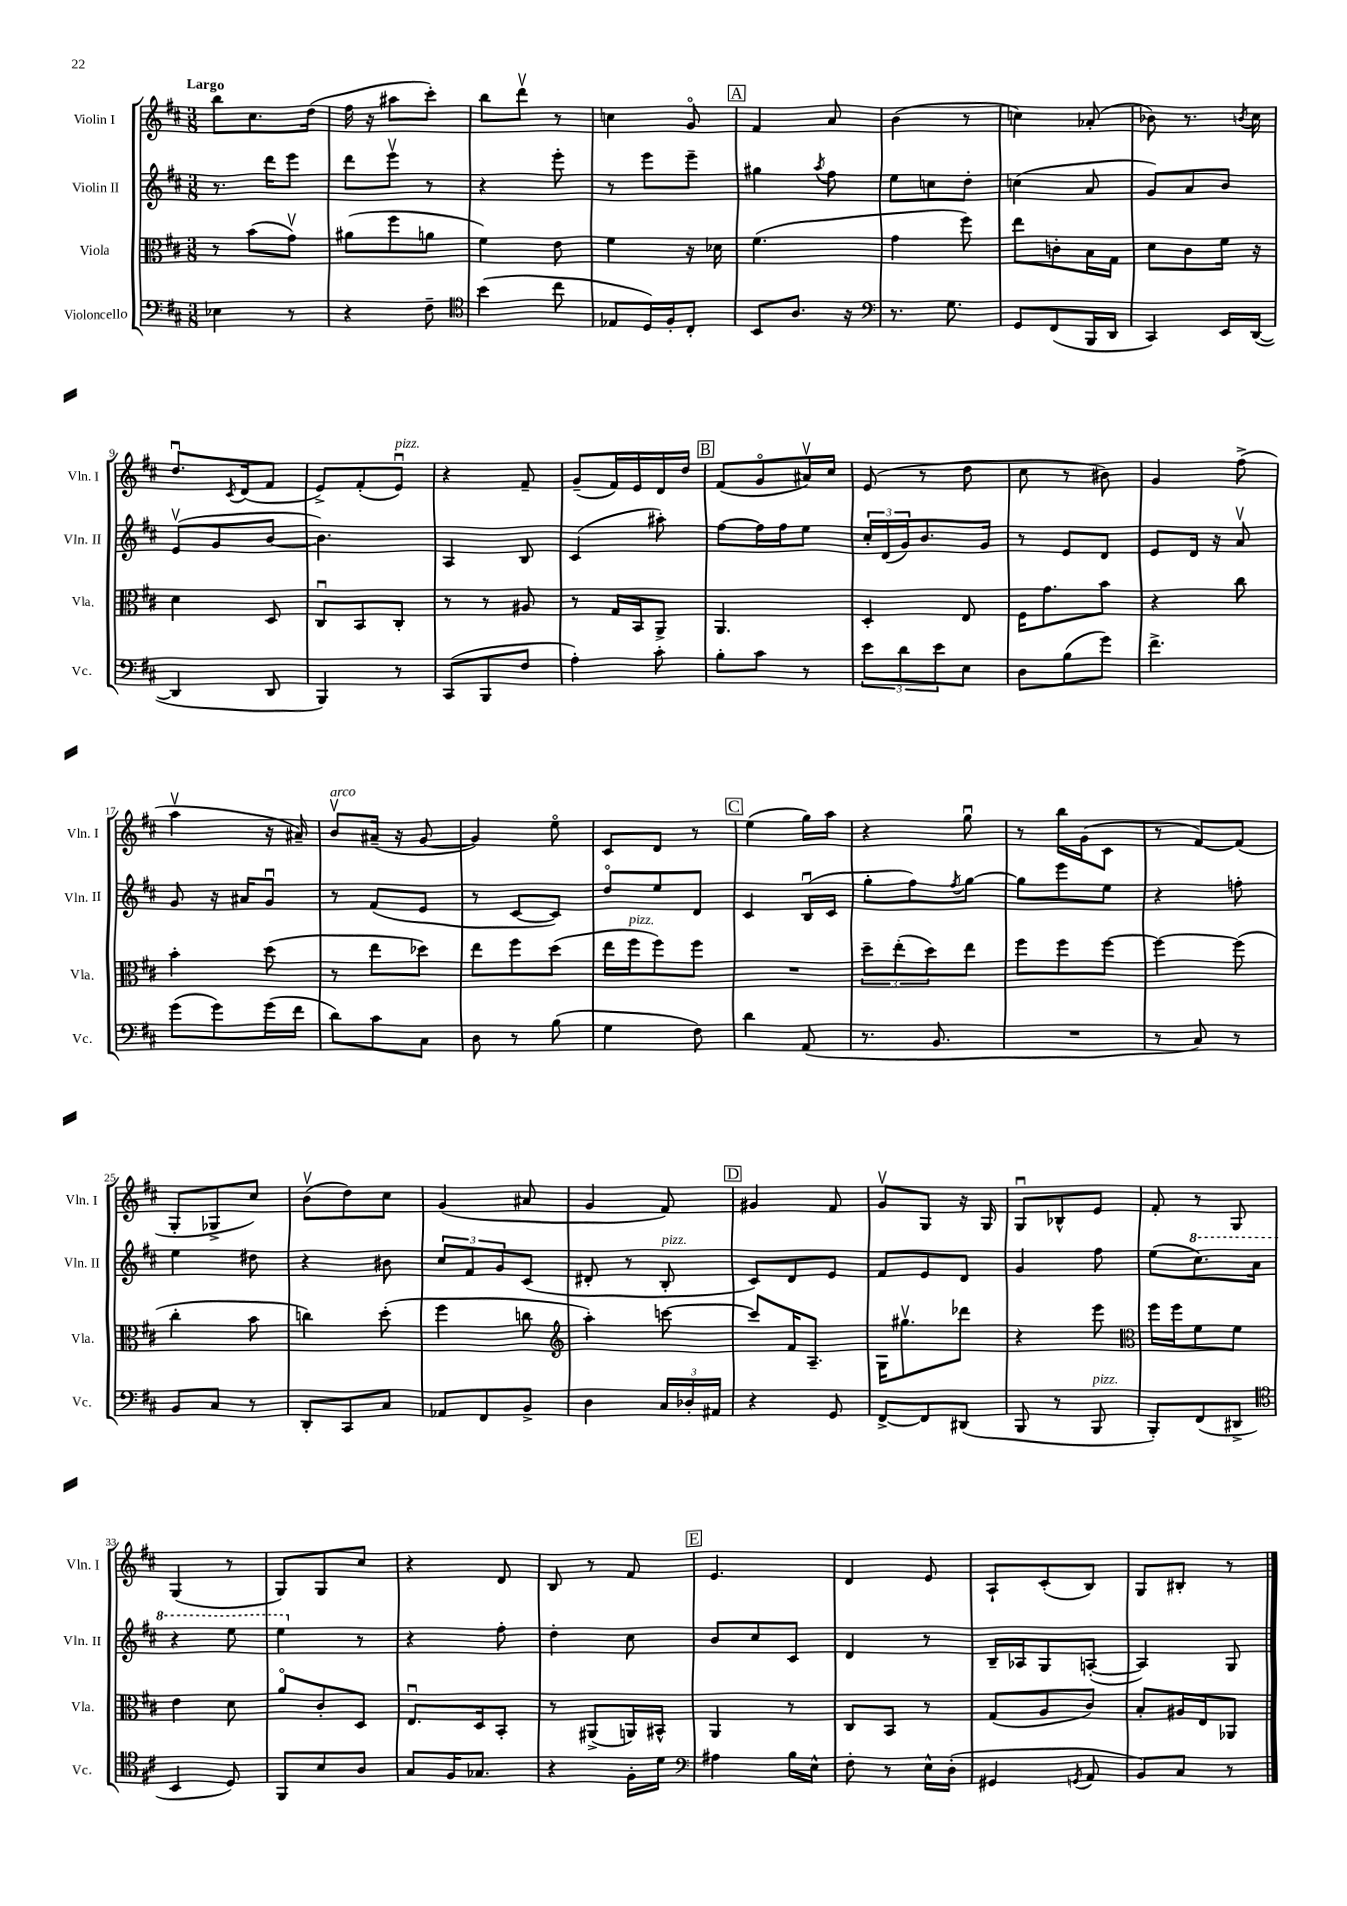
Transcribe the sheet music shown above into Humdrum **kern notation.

**kern	**kern	**kern	**kern
*staff4	*staff3	*staff2	*staff1
*clefF4	*clefC3	*clefG2	*clefG2
*k[f#c#]	*k[f#c#]	*k[f#c#]	*k[f#c#]
*M3/8	*M3/8	*M3/8	*M3/8
4E-	8r	8.r	8bb
.	(8b	.	8.cc#
.	.	16ddd	.
8r	8gv)	8eee	.
.	.	.	(16dd
=	=	=	=
4r	(8a#	8ddd	16ff#
.	.	.	16r
.	8ff#	8eeev	8aa#
8F#~	8a	8r	8ccc#')
=	=	=	=
*clefC4	*	*	*
(4b	4f#)	4r	8bb
.	.	.	8dddv
8cc#	8e	8eee'	8r
=	=	=	=
8E-	4f#	8r	4cc
16D)	.	8eee	.
16F#'	.	.	.
8C#'	16r	8eee~	8go
.	16d-	.	.
=	=	=	=
8BB	(4.f#	4gg#	4f#
8.A	.	.	.
.	.	8qaa	.
.	.	8ff#	8a
16r	.	.	.
=	=	=	=
*clefF4	*	*	*
8.r	4g	8ee	(4b
.	.	8cc	.
8.G	.	.	.
.	8ff#)	8dd'	8r
=	=	=	=
8GG	8ee	(4cc	4cc)
(8FF#	8c'	.	.
16BBB	16B	8a	(8a-'
16DD	16G	.	.
=	=	=	=
4CC#)	8d	8g)	8b-)
.	8c#	8a	8.r
16EE	16f#	8b	.
.	.	.	8qb
([16DD	16r	.	16cc#
=	=	=	=
4DD]	4d	(8ev	8.ddu
.	.	8g	.
.	.	.	8qc#
.	.	.	(16d
8DD	8D	[8b	8f#
=	=	=	=
4BBB)	8C#u	4.b])	8e^)
.	8BB	.	(8f#'
8r	8C#'	.	8eu)
=	=	=	=
(8CC#	8r	4A	4r
8BBB	8r	.	.
8F#	8A#	8B	8f#~
=	=	=	=
4A')	8r	(4c#	(8g~
.	16G	.	16f#)
.	16BB	.	16e
8c#'	8AA^	8aa#')	16d
.	.	.	16dd
=	=	=	=
8B'	4.AA	[8ff#	(8f#
8c#	.	16ff#]	8go
.	.	16ff#	.
8r	.	8ee	16a#v)
.	.	.	16cc#
=	=	=	=
12e	4D'	24cc#'	(8e
.	.	(24d	.
12d	.	24g)	.
.	.	8.b	8r
12e	.	.	.
8E	8E	.	8dd
.	.	16g	.
=	=	=	=
8D	16F#	8r	8cc#
.	8.g	.	.
(8B	.	8e	8r
8g)	8b	8d	8b#)
=	=	=	=
4.f#^	4r	8e	4g
.	.	16d	.
.	.	16r	.
.	8cc#	8av	(8ff#^
=	=	=	=
(8g	4b'	8g	4aav
8g)	.	16r	.
.	.	16a#	.
(16g	(8dd	8gu	16r
16f#	.	.	16a#~)
=	=	=	=
8d)	8r	8r	8bv
8c#	8ee	(8f#	(16a#~
.	.	.	16r
8C#	8dd-)	8e	[8g
=	=	=	=
8D	8ee	8r	4g])
8r	8ff#	[8c#	.
(8B	(8dd	8c#])	8eeo
=	=	=	=
4G	16ee	8ddo	8c#
.	16ff#	.	.
.	8ff#)	8ee	8d
8F#)	8ff#	8d	8r
=	=	=	=
4d	4.r	4c#	(4ee
(8AA	.	(16Bu	16gg)
.	.	16c#	16aa
=	=	=	=
8.r	12dd~	8gg'	4r
.	(12ee'	.	.
.	.	8ff#)	.
.	12dd)	.	.
8.BB	.	.	.
.	.	8qff#	.
.	8ee	[8gg	8ggu
=	=	=	=
4.r	8ff#	8gg]	8r
.	8ff#	8eee	16bb
.	.	.	(16g
.	[8ff#	8ee	8c#
=	=	=	=
8r	4ff#_	4r	8r
8C#)	.	.	[8f#)
8r	(8ff#]	8ff'	(8f#]
=	=	=	=
8BB	4cc#'	4ee	8G'
8C#	.	.	8G-^
8r	8b	8dd#	8cc#)
=	=	=	=
8DD'	4cc)	4r	(8bv
8CC#	.	.	8dd)
8C#	(8dd'	8b#	8cc#
=	=	=	=
8AA-	4ff#	12cc#	(4g
.	.	12f#	.
8FF#	.	.	.
.	.	12g	.
8BB^	8cc	(8c#	8a#
=	=	=	=
*	*clefG2	*	*
4D	4aa')	8d#'	4g
.	.	8r	.
24C#	[8ccc	8B'	8f#)
24D-'	.	.	.
24AA#	.	.	.
=	=	=	=
4r	8ccc]	8c#)	4g#
.	16f#	8d	.
.	8.A~	.	.
8GG	.	8e	8f#
=	=	=	=
[8FF#^	16G	8f#	8gv
.	8.gg#v	.	.
8FF#]	.	8e	8G
(8DD#	8ddd-	8d	16r
.	.	.	16G
=	=	=	=
8BBB	4r	4g	8Gu
8r	.	.	8B-^^
8BBB	8eee	8ff#	8e
=	=	=	=
*	*clefC3	*	*
8BBB')	16ff#	(8ee	8f#'
.	16ff#	.	.
(8FF#	8f#	8.ccc#)	8r
8DD#^	8f#	.	8G
.	.	16aa	.
=	=	=	=
*clefC4	*	*	*
4BB	4e	4r	(4G
8D)	8d	8eee	8r
=	=	=	=
8FF#	8ao	4eee	8G)
8B	8c#'	.	8G
8A	8D	8r	8cc#
=	=	=	=
8G	8.Eu	4r	4r
16F#	.	.	.
8.G-	16D	.	.
.	8BB'	8ff#'	8d
=	=	=	=
4r	8r	4dd'	8B
.	(8AA#^	.	8r
16F#'	16AA)	8cc#	8f#
16d	16BB#^^	.	.
=	=	=	=
*clefF4	*	*	*
4A#	4AA	8b	4.e
.	.	8cc#	.
16B	8r	8c#	.
16E^^	.	.	.
=	=	=	=
8F#'	8C#	4d	4d
8r	8BB	.	.
16E^^	8r	8r	8e
(16D'	.	.	.
=	=	=	=
4GG#	(8G	16B~	8A`
.	.	16A-	.
.	8A	8G	(8c#'
8qGG	.	.	.
8AA	8c#)	([8A'	8B)
=	=	=	=
8BB)	8B'	4A])	8G
8C#	16A#	.	8B#'
.	16E	.	.
8r	8AA-	8G	8r
==	==	==	==
*-	*-	*-	*-
